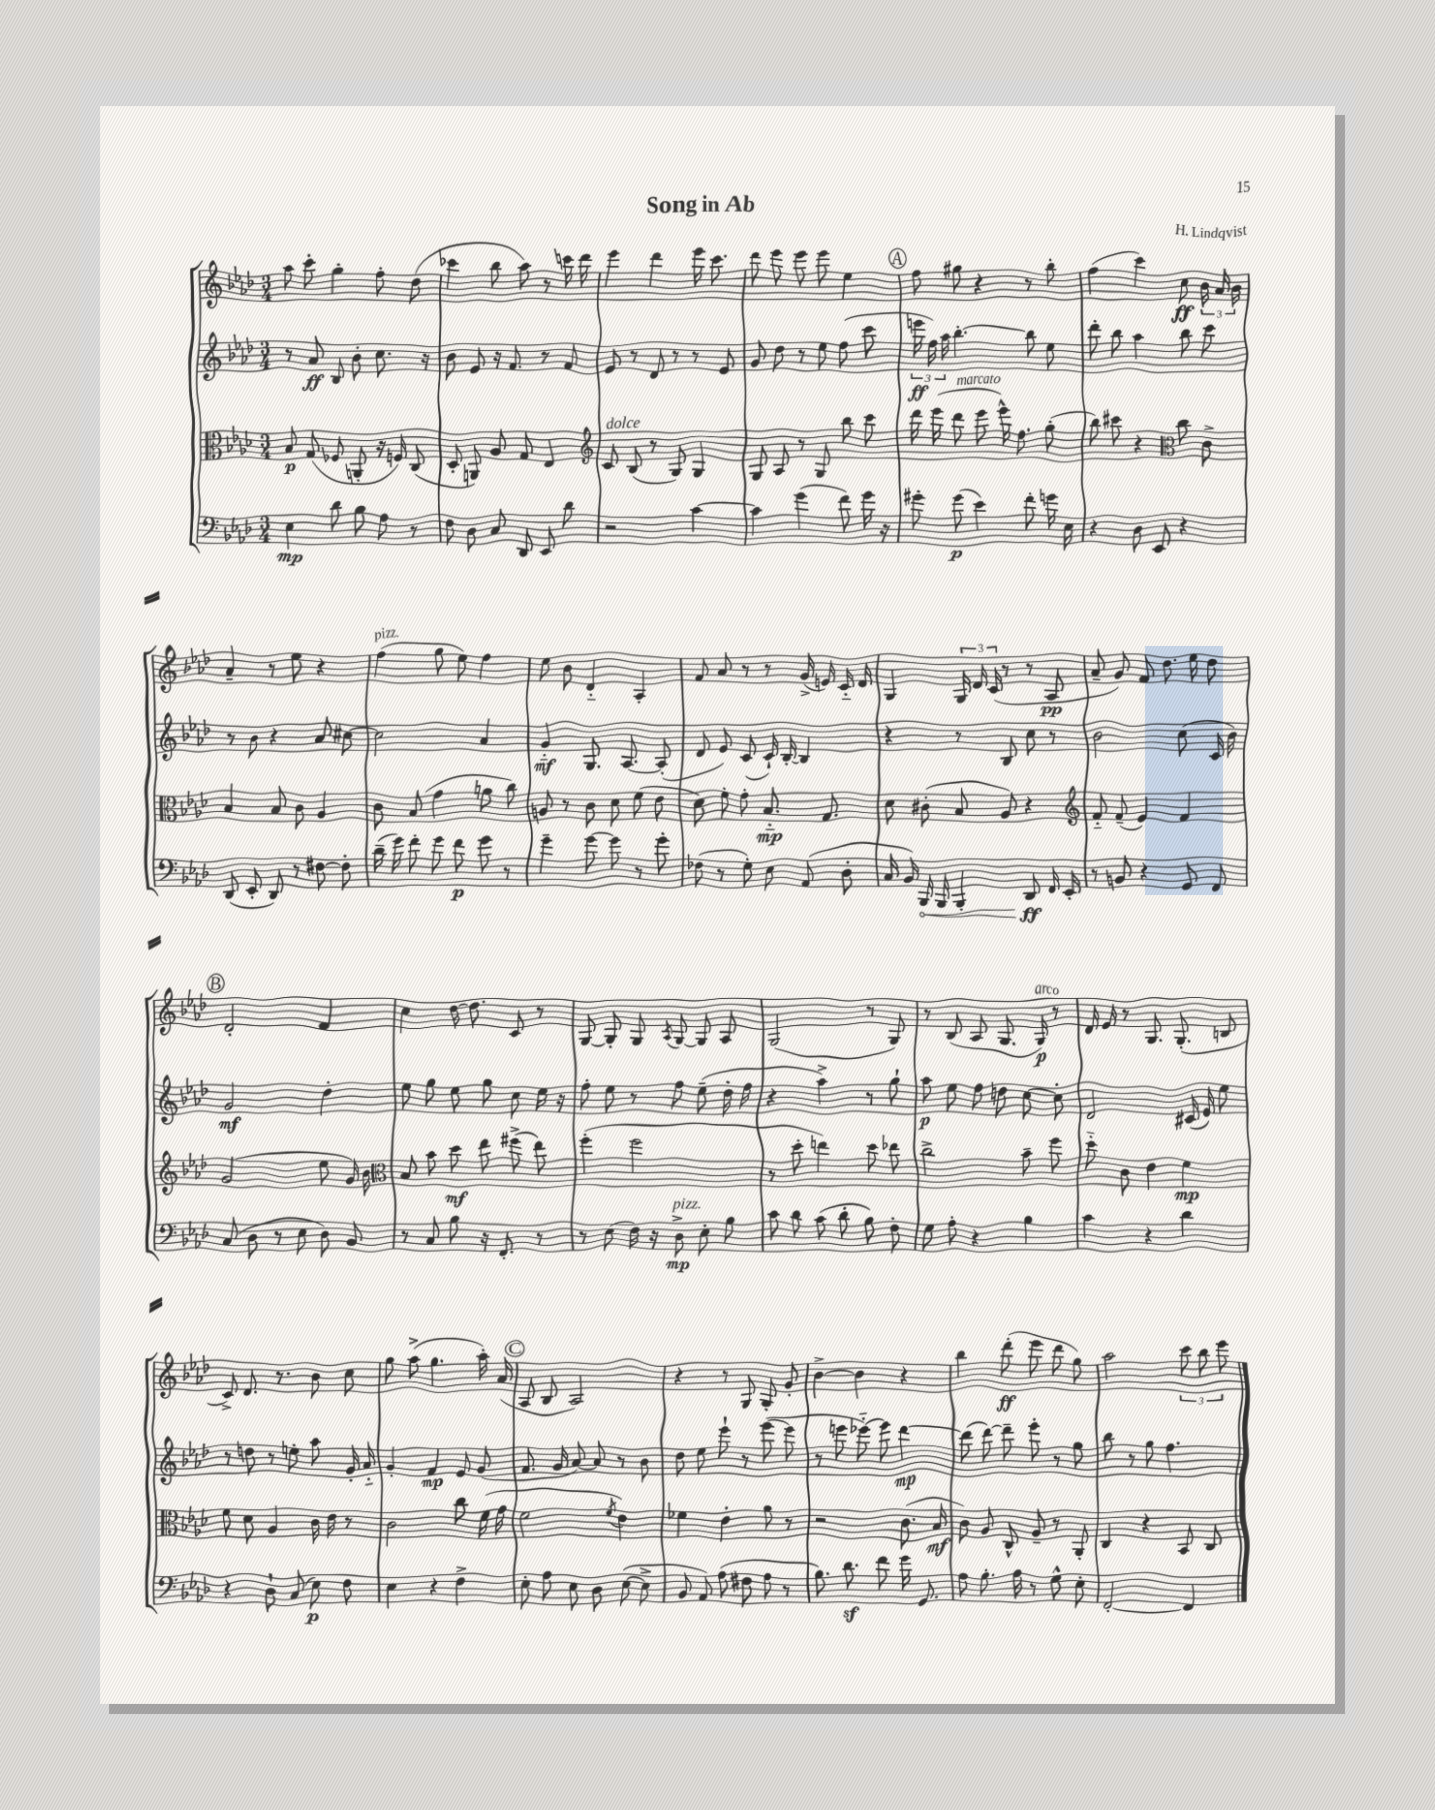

**kern	**kern	**kern	**kern
*staff4	*staff3	*staff2	*staff1
*clefF4	*clefC3	*clefG2	*clefG2
*k[b-e-a-d-]	*k[b-e-a-d-]	*k[b-e-a-d-]	*k[b-e-a-d-]
*M3/4	*M3/4	*M3/4	*M3/4
4E-	8B-	8r	8aa-
.	(8G	8a-	8ccc'
8d-	8F-	8B-	4gg'
8B-	8AA'	8b-'	.
8A-	16r	8.cc	8ff'
.	16F)	.	.
8r	(8C	.	(8dd-
.	.	16r	.
=	=	=	=
8F	8D-'	8b-	4ccc-
8D-	8AA)	8e-	.
8C	8A-	16r	8bb-
.	.	8.f	.
8DD-	8G	.	8aa-)
8EE-	4E-	8r	8r
8d-	.	8f	16ccc
.	.	.	16ddd-
=	=	=	=
*	*clefG2	*	*
2r	8c	8e-	4eee-
.	(8B-	8r	.
.	8r	8d-	4ddd-
.	8G)	8r	.
[4c	4G	8r	16eee-
.	.	.	8.ccc
.	.	8e-	.
=	=	=	=
4c]	8G	8g	8ddd-
.	8A-	8dd-	8eee-
(4g	8r	8r	8eee-
.	8G	8ee-	8eee-
8f)	8bb-	(8ff	4ee-
16g	8ccc	8ccc	.
16r	.	.	.
=	=	=	=
8g#'	16ddd-	24eee	8ff
.	.	24ff)	.
.	(16eee-	.	.
.	.	24aa-	.
(8g#	8ddd-	[4.bb-'	8gg#
4e-)	8eee-	.	4r
.	16eee-^^)	.	.
.	8.ff	.	.
8f'	.	8bb-]	8r
16g	(8gg'	8ee-	8bb-'
16E-	.	.	.
=	=	=	=
4r	8bb-)	8ddd-'	(4ff
.	8ccc#	8bb-	.
8D-	4r	4aa-	4ccc)
8EE-	.	.	.
*	*clefC3	*	*
4r	8cc	8bb-	8cc
.	8c^	8ccc	24b-
.	.	.	24a-
.	.	.	24b-
=	=	=	=
(8DD-	4B-	8r	4a-~
8EE-'	.	8b-	.
8DD-)	8B-	4r	8r
8r	8c	.	8ee-
[8F#	4A-	8a-	4r
8F#']	.	[8cc#	.
=	=	=	=
(16d-~	8c	2cc#]	(4ff
16g)	.	.	.
8f'	(8B-	.	.
8g	4g	.	8gg
8f	.	.	8ee-)
8g	8a	4a-	4ff
8r	8cc)	.	.
=	=	=	=
4g~	8A	4g'~	8ee-
.	8r	.	8b-
[8g	8c	8.G	4d-'~
8g]	8d-	.	.
.	.	[8.A-	.
8r	(8f	.	4A-'
8g'	8e-	(8A-']	.
=	=	=	=
(8F-	8d-)	8d-	8f
8r	8f'	8e-)	8a-
8G')	8g'	(8c	8r
8E-	8.B-'~	16c`)	8r
.	.	[16B-'	.
(8AA-	.	4B-]	(16g^
.	8.G	.	16e)
8D-'	.	.	16c'~
.	.	.	16d-
=	=	=	=
16C	8d-	4r	4G
16BB-)	.	.	.
16BBB-	(8c#'	.	.
16BBB-	.	.	.
4BBB-'	8B-	8r	24G
.	.	.	24d-
.	.	.	(24c
.	8A-)	8B-	8r
8DD-	4r	8cc	8r
16FF	.	8r	8A-
16EE-'	.	.	.
=	=	=	=
*	*clefG2	*	*
8r	8f'~	2b-	8a-~
8BB	(8f~	.	8g)
4r	4e-)	.	8f
.	.	.	8.dd-
8GG	4f	(8cc	.
.	.	.	16ee-
8FF	.	16c	8dd-
.	.	16b-)	.
=	=	=	=
(8C	(2g	2g	2d-'
8D-	.	.	.
8r	.	.	.
8E-	.	.	.
8D-)	8ee-	4dd-'	4f
8BB-	16g)	.	.
.	16b-	.	.
=	=	=	=
*	*clefC3	*	*
8r	8B-	8ee-	4cc
8C	8b-	8gg	.
8B-	8dd-	8ee-	[16dd-
.	.	.	8.dd-]
16r	8ee-	8gg	.
8.FF'	.	.	.
.	(8ff#^	8cc	8c
8r	8ee-)	16ee-	8r
.	.	16r	.
=	=	=	=
8r	(4ff'	8ff'	[8G
(8E-	.	8ee-	8G']
16F)	2ff	8r	8G
16r	.	.	.
.	.	.	8qA-
8D-^	.	8ff	[8G
8E-'	.	(8ee-~	8G]
8B-	.	16dd-'	8A-
.	.	16ff	.
=	=	=	=
8c	8r	4r	(2G
8d-	8dd-'	.	.
(8c	4ee)	4aa-^)	.
8d-'	.	.	.
8B-)	8dd-	8r	8r
8F'	8ee-	8gg`	8G)
=	=	=	=
8G	2cc^	8aa-	8r
8A-'	.	8ee-	(8B-
4r	.	8ff	8A-
.	.	8dd	8.G
4B-	8b-~	[8cc	.
.	.	.	16G)
.	8ff	8cc']	8r
=	=	=	=
4c	8dd-'~	2d-	16d-
.	.	.	16e-
.	8c	.	8r
4r	4e-	.	8.G
.	.	.	(8.G'
4d-	4f	(16c#	.
.	.	16e-)	.
.	.	8ee-	8B
=	=	=	=
4r	8f	8r	8c^)
.	8d-	8dd	8.d-
8D-`	4A-	8r	.
.	.	.	8.r
(8C	.	8ee'	.
8E-)	16c	8aa-	8b-
.	16e-	.	.
8F	8r	16g'	8cc
.	.	16a-'~	.
=	=	=	=
4E-	2c	4g'	8gg
.	.	.	(8aa-^
4r	.	4f	4.gg
4F^	8cc	8e-	.
.	(16f	(8g	16aa-')
.	16g	.	(16a-
=	=	=	=
8E-'	2f	8.f	8A-
8A-	.	.	8B-
.	.	16g	.
8E-	.	[8a-)	2A-)
8D-	.	8a-]	.
.	8qf	.	.
([8E-	4e-)	8r	.
8E-^]	.	8b-	.
=	=	=	=
8BB-	4f-	8dd-	4r
8AA-)	.	8ee-	.
(8A-	4e-'	8eee-`	8r
8F#	.	8r	8G
8A-	8a-	([8eee-	8G'
8r	8r	8eee-]	8g'
=	=	=	=
8.B-)	2r	8r	[4b-^
.	.	8eee	.
8.d-	.	.	.
.	.	[8eee-'~)	4b-]
8f	.	8eee-]	.
16g	(8.c	[4ddd-	4r
8.GG	.	.	.
.	16B-	.	.
=	=	=	=
8A-	8c)	(8ddd-]	4bb-
8.B-'	8A-	[8ddd-)	.
.	8C^^	8ddd-~]	(8ddd-'
16A-	.	.	.
8r	8A-~	8eee-'	8eee-
8G^^	8r	8r	8ddd-
8E-'	8AA-'	8gg	8gg)
=	=	=	=
[2FF'	4C	8bb-	2aa-
.	.	8r	.
.	4r	8gg	.
.	.	4.ff	.
4FF]	8BB-	.	12ccc
.	.	.	12bb-
.	8C	.	.
.	.	.	12eee-
==	==	==	==
*-	*-	*-	*-
